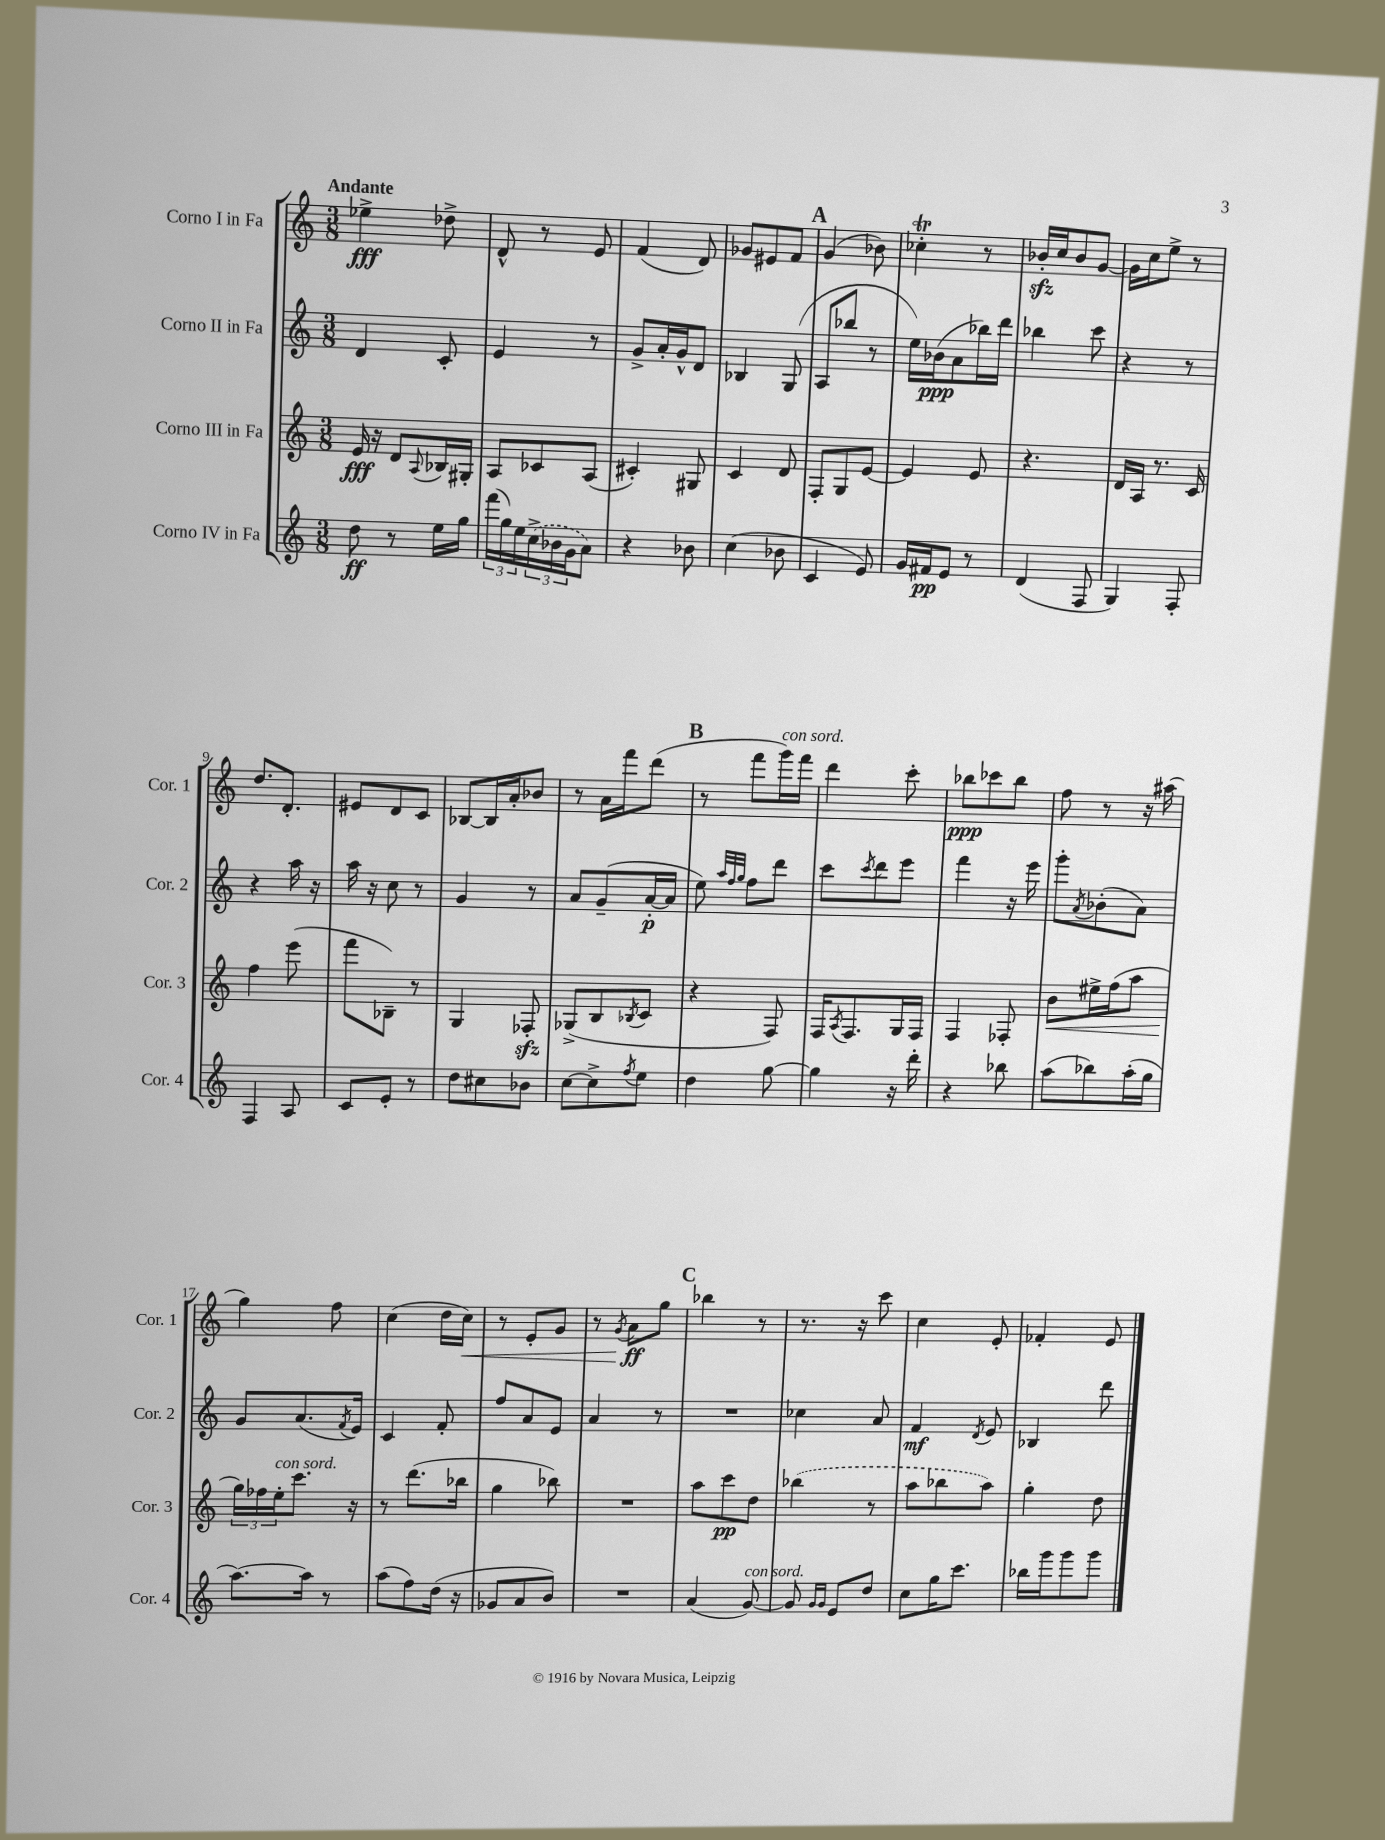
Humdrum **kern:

**kern	**dynam	**kern	**dynam	**kern	**dynam	**kern	**dynam
*part4	*part4	*part3	*part3	*part2	*part2	*part1	*part1
*staff4	*staff4	*staff3	*staff3	*staff2	*staff2	*staff1	*staff1
*I"Corno IV in Fa	*	*I"Corno III in Fa	*	*I"Corno II in Fa	*	*I"Corno I in Fa	*
*I'Cor. 4	*	*I'Cor. 3	*	*I'Cor. 2	*	*I'Cor. 1	*
*clefG2	*	*clefG2	*	*clefG2	*	*clefG2	*
*k[]	*	*k[]	*	*k[]	*	*k[]	*
*M3/8	*	*M3/8	*	*M3/8	*	*M3/8	*
=1	=1	=1	=1	=1	=1	=1	=1
!	!	!	!	!	!	!LO:TX:a:B:t=Andante	!
8dd\	ff	16e/	fff	4d/	.	4ee-X^\	fff
.	.	16r	.	.	.	.	.
8r	.	8d/L	.	.	.	.	.
.	.	8qqA/	.	.	.	.	.
16ee\LL	.	16B-X/L	.	8c'/	.	8dd-X^\	.
16gg\JJ	.	16G#X'/JJ	.	.	.	.	.
=2	=2	=2	=2	=2	=2	=2	=2
(24fff\LL	.	8A/L	.	4e/	.	8d^^/	.
24gg\)	.	.	.	.	.	.	.
24ee\	.	.	.	.	.	.	.
(24cc^\	.	8c-X/	.	.	.	8r	.
24b-X\	.	.	.	.	.	.	.
24g\J	.	.	.	.	.	.	.
8a\J)	.	(8A/J	.	8r	.	8e/	.
=3	=3	=3	=3	=3	=3	=3	=3
4r	.	4c#X'/)	.	8g^/L	.	(4f/	.
.	.	.	.	16a'/L	.	.	.
.	.	.	.	16g^^/J	.	.	.
8b-X\	.	8G#X/	.	8d/J	.	8d/)	.
=4	=4	=4	=4	=4	=4	=4	=4
(4cc\	.	4c/	.	4B-X/	.	8g-X/L	.
.	.	.	.	.	.	8e#X/	.
8b-X\	.	8d/	.	(8G/	.	8f/J	.
!!LO:REH:place=s1:t=A
=5	=5	=5	=5	=5	=5	=5	=5
4c/	.	8F'/L	.	8A/L	.	(4g/	.
.	.	8G/	.	8bb-X/J	.	.	.
8e/)	.	[8e/J	.	8r	.	8b-X\)	.
=6	=6	=6	=6	=6	=6	=6	=6
16g/LL	.	4e/]	.	16ee\LL)	.	4cc-XT'\	.
16f#X/J	pp	.	.	(16b-X\J	ppp	.	.
8e/J	.	.	.	8a\	.	.	.
8r	.	8e/	.	16bb-X\L)	.	8r	.
.	.	.	.	16ddd\JJ	.	.	.
=7	=7	=7	=7	=7	=7	=7	=7
(4d/	.	4.r	.	4bb-X\	.	16b-Xzz'/LL	.
.	.	.	.	.	.	16cc/J	.
.	.	.	.	.	.	8b-/	.
8F/	.	.	.	8ccc\	.	[8g/J	.
=8	=8	=8	=8	=8	=8	=8	=8
4G/)	.	16d/LL	.	4r	.	16g\LL]	.
.	.	16A/JJ	.	.	.	16cc\J	.
.	.	8.r	.	.	.	8ee^\J	.
8F'/	.	.	.	8r	.	8r	.
.	.	16c/	.	.	.	.	.
!!LO:LB:g=z
=9	=9	=9	=9	=9	=9	=9	=9
4F/	.	4ff\	.	4r	.	8.dd/L	.
.	.	.	.	.	.	8.d'/J	.
8A/	.	(8eee\	.	16aa\	.	.	.
.	.	.	.	16r	.	.	.
=10	=10	=10	=10	=10	=10	=10	=10
8c/L	.	8fff\L	.	16aa\	.	8e#X/L	.
.	.	.	.	16r	.	.	.
8e'/J	.	8B-X~\J)	.	8cc\	.	8d/	.
8r	.	8r	.	8r	.	8c/J	.
=11	=11	=11	=11	=11	=11	=11	=11
8dd\L	.	4G/	.	4g/	.	[8B-X/L	.
8cc#X\	.	.	.	.	.	16B-/L]	.
.	.	.	.	.	.	16a'/J	.
8b-X\J	.	8F-Xzz'/	.	8r	.	8b-X/J	.
=12	=12	=12	=12	=12	=12	=12	=12
[8cc\L	.	(8G-X^/L	.	8a/L	.	8r	.
8cc^\]	.	8B/	.	(8g~/	.	16a\LL	.
.	.	.	.	.	.	16fff\J	.
8qff/	.	8qB-X/	.	.	.	.	.
8ee\J	.	8c/J	.	[16a'/L	p	(8ddd\J	.
.	.	.	.	16a/JJ]	.	.	.
!!LO:REH:place=s1:t=B
=13	=13	=13	=13	=13	=13	=13	=13
4dd\	.	4r	.	8ee\)	.	8r	.
.	.	.	.	32qqaa/LLL	.	.	.
.	.	.	.	32qqff/	.	.	.
.	.	.	.	32qqgg/JJJ	.	.	.
.	.	.	.	8ff\L	.	8fff\L	.
!	!	!	!	!	!	!LO:TX:a:i:t=con sord.	!
[8gg\	.	8F/)	.	8ddd\J	.	16ggg\L)	.
.	.	.	.	.	.	16fff\JJ	.
=14	=14	=14	=14	=14	=14	=14	=14
4gg\]	.	16F/KL	.	8ccc\L	.	4ddd\	.
.	.	8qA/	.	.	.	.	.
.	.	8.F/	.	.	.	.	.
.	.	.	.	8qccc/	.	.	.
.	.	.	.	8ddd\	.	.	.
16r	.	16G/L	.	8eee\J	.	8ccc'\	.
16ddd'\	.	16F/JJ	.	.	.	.	.
=15	=15	=15	=15	=15	=15	=15	=15
4r	.	4F/	.	4fff\	.	8bb-X\L	ppp
.	.	.	.	.	.	8ccc-X\	.
8bb-X\	.	8F-X'/	.	16r	.	8bb-\J	.
.	.	.	.	16eee\	.	.	.
=16	=16	=16	=16	=16	=16	=16	=16
!	!	!	!LO:HP:b	!	!	!	!
(8aa\L	.	8b\L	<	8ggg'\L	.	8ff\	.
.	.	.	.	8qa/	.	.	.
8bb-X\)	.	16ee#X^\L	.	(8b-X'\	.	8r	.
.	.	(16ff\J	.	.	.	.	.
(16aa'\L	.	8aa\J	.	8a\J)	.	16r	.
16gg\JJ	.	.	.	.	.	(16aa#X\	.
!!LO:LB:g=z
=17	=17	=17	=17	=17	=17	=17	=17
[8.aa\L)	.	24gg\LL)	.	8g/L	.	4gg\)	.
.	.	24ff-X\	[	.	.	.	.
!	!	!LO:TX:a:i:t=con sord.	!	!	!	!	!
.	.	24ee'\J	.	.	.	.	.
.	.	8.ccc\J	.	(8.a/	.	.	.
16aa\Jk]	.	.	.	.	.	.	.
8r	.	.	.	.	.	8ff\	.
.	.	.	.	8qf/	.	.	.
.	.	16r	.	16e/Jk)	.	.	.
=18	=18	=18	=18	=18	=18	=18	=18
(8aa\L	.	8r	.	4c/	.	(4cc\	.
8ff\)	.	(8.ddd\L	.	.	.	.	.
(16dd\Jk	.	.	.	8f'/	.	16dd\LL	.
!	!	!	!	!	!	!	!LO:HP:b
16r	.	16bb-X\Jk	.	.	.	16cc\JJ)	<
=19	=19	=19	=19	=19	=19	=19	=19
8g-X/L	.	4gg\	.	8ff/L	.	8r	.
8a/	.	.	.	8a/	.	8e'/L	.
8b/J)	.	8bb-X\)	.	8e/J	.	8g/J	.
=20	=20	=20	=20	=20	=20	=20	=20
4.r	.	4.r	.	4a/	.	8r	.
.	.	.	.	.	.	8qg/	.
.	.	.	.	.	.	8a\L	ff
.	.	.	.	8r	.	8gg\J	[
!!LO:REH:place=s1:t=C
=21	=21	=21	=21	=21	=21	=21	=21
(4a/	.	8aa\L	.	4.r	.	4bb-X\	.
.	.	8ccc\	pp	.	.	.	.
!LO:TX:a:i:t=con sord.	!	!	!	!	!	!	!
[8g/)	.	8dd\J	.	.	.	8r	.
=22	=22	=22	=22	=22	=22	=22	=22
8g/]	.	(4bb-X\	.	4cc-X\	.	8.r	.
16qqg/LL	.	.	.	.	.	.	.
16qqg/JJ	.	.	.	.	.	.	.
8e/L	.	.	.	.	.	.	.
.	.	.	.	.	.	16r	.
8dd/J	.	8r	.	8a/	.	8ccc\	.
=23	=23	=23	=23	=23	=23	=23	=23
8cc\L	.	8aa\L	.	4f/	mf	4cc\	.
16gg\K	.	8bb-X\	.	.	.	.	.
8.ccc\J	.	.	.	.	.	.	.
.	.	.	.	8qd/	.	.	.
.	.	8aa\J)	.	8e/	.	8e'/	.
=24	=24	=24	=24	=24	=24	=24	=24
16bb-X\LL	.	4gg'\	.	4B-X/	.	4f-X'/	.
16ggg\J	.	.	.	.	.	.	.
8ggg\	.	.	.	.	.	.	.
8ggg\J	.	8dd\	.	8ddd\	.	8e/	.
==	==	==	==	==	==	==	==
*-	*-	*-	*-	*-	*-	*-	*-
